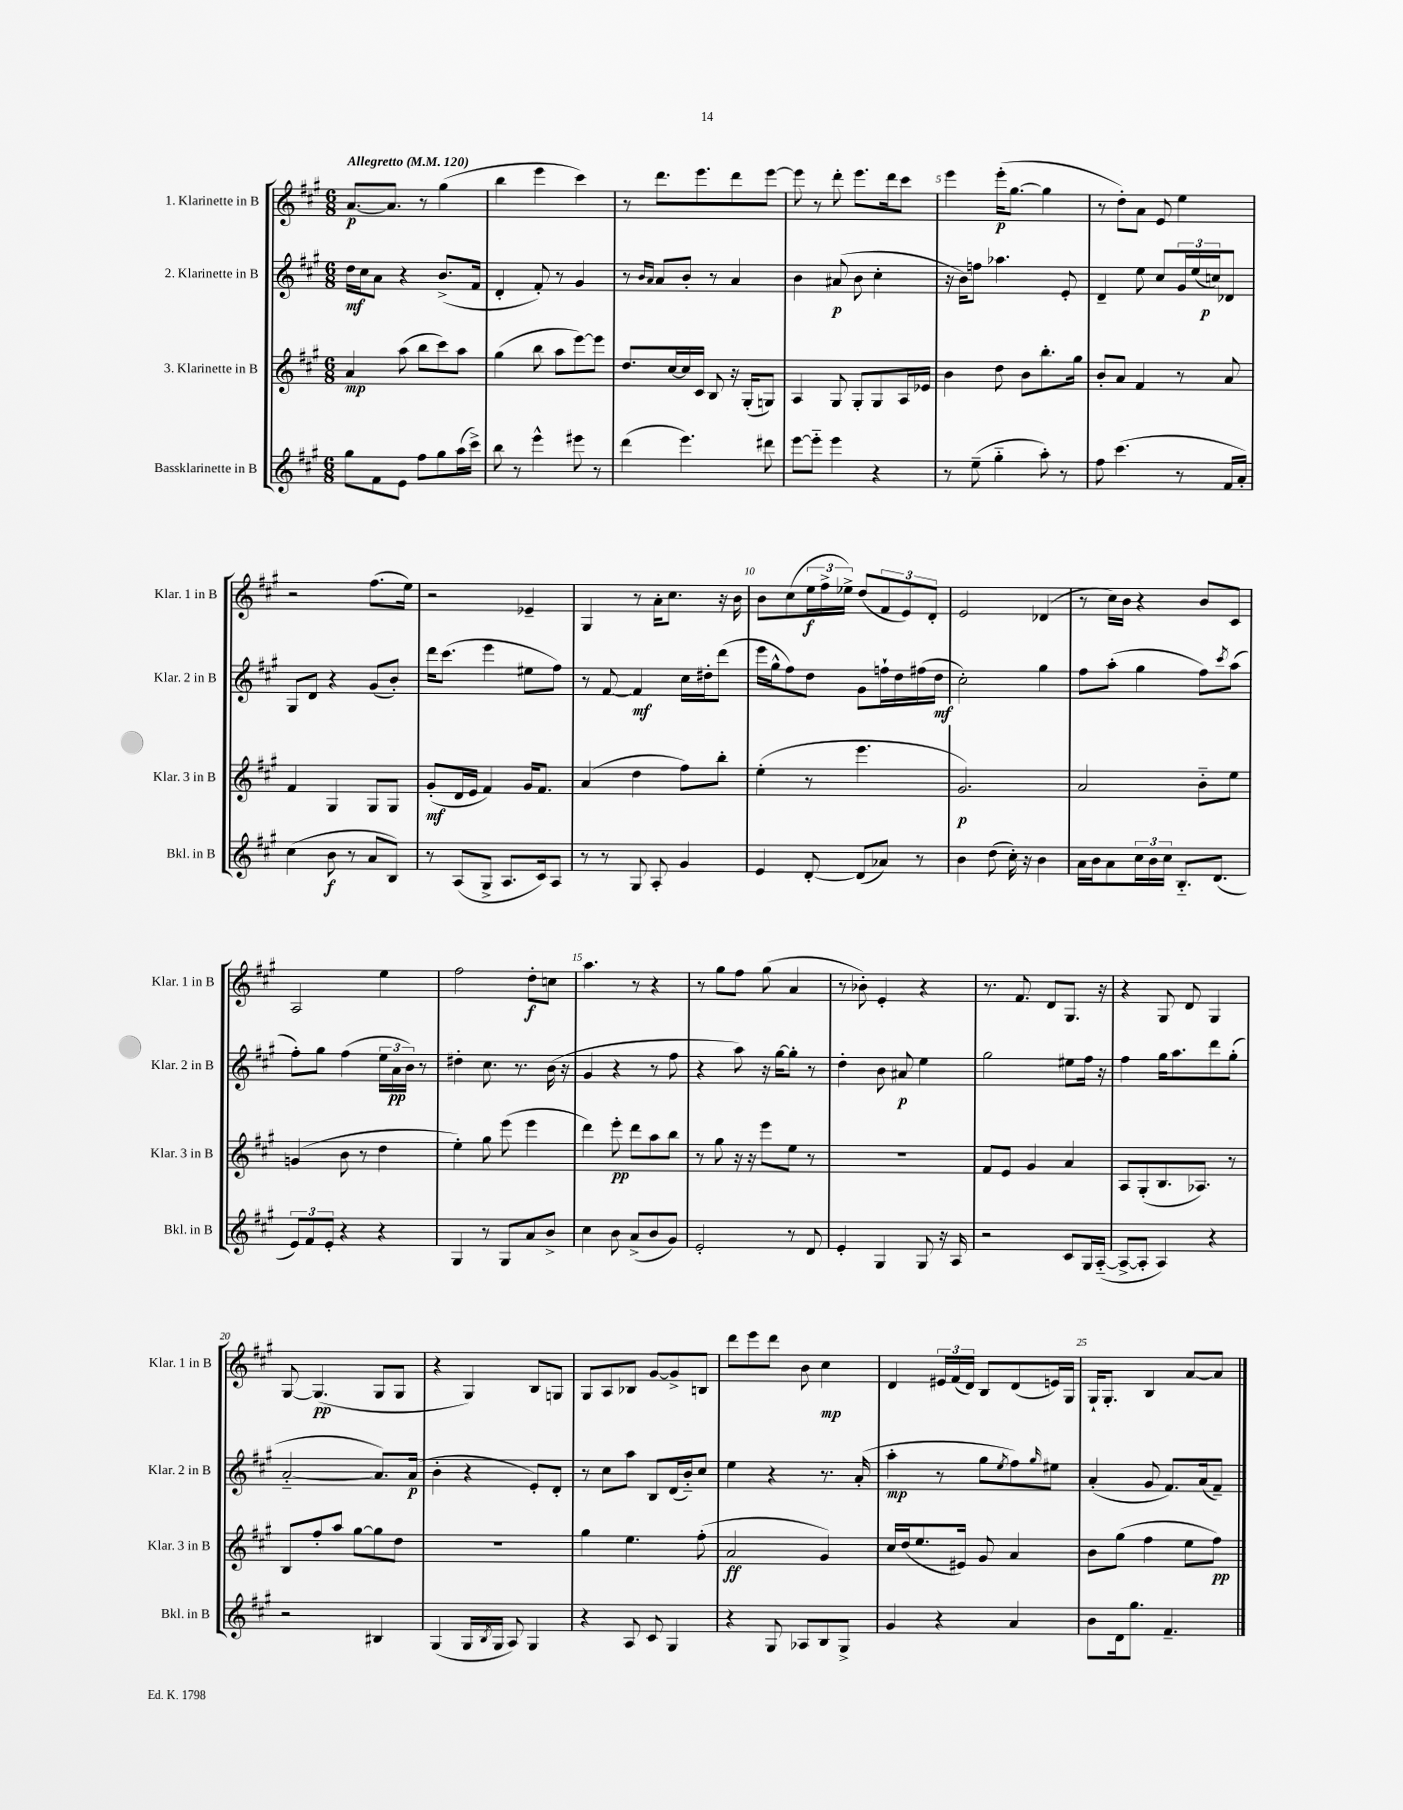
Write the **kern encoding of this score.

**kern	**dynam	**kern	**dynam	**kern	**dynam	**kern	**dynam
*part4	*part4	*part3	*part3	*part2	*part2	*part1	*part1
*staff4	*staff4	*staff3	*staff3	*staff2	*staff2	*staff1	*staff1
*I"Bassklarinette in B	*	*I"3. Klarinette in B	*	*I"2. Klarinette in B	*	*I"1. Klarinette in B	*
*I'Bkl. in B	*	*I'Klar. 3 in B	*	*I'Klar. 2 in B	*	*I'Klar. 1 in B	*
*clefG2	*	*clefG2	*	*clefG2	*	*clefG2	*
*k[f#c#g#]	*	*k[f#c#g#]	*	*k[f#c#g#]	*	*k[f#c#g#]	*
*M6/8	*	*M6/8	*	*M6/8	*	*M6/8	*
*MM120	*	*MM120	*	*MM120	*	*MM120	*
=1	=1	=1	=1	=1	=1	=1	=1
!	!	!	!	!	!	!LO:TX:a:B:t=Allegretto	!
8gg#\L	.	4a/	mp	16dd\LL	mf	[8.a/L	p
.	.	.	.	16cc#\J	.	.	.
8f#\	.	.	.	8a\J	.	.	.
.	.	.	.	.	.	8.a/J]	.
8e\J	.	(8aa\	.	4r	.	.	.
8ff#\L	.	8bb\L	.	.	.	8r	.
8gg#\	.	8ccc#\)	.	(8.b^/L	.	(4gg#\	.
(16aa\L	.	8aa\J	.	.	.	.	.
16ccc#^\JJ)	.	.	.	16f#/Jk	.	.	.
=2	=2	=2	=2	=2	=2	=2	=2
8bb\	.	(4gg#\	.	4d'/	.	4bb\	.
8r	.	.	.	.	.	.	.
4eee^^\	.	8bb\	.	8f#'/)	.	4eee\	.
.	.	8aa\L	.	8r	.	.	.
8eee#X\	.	[8eee\)	.	4g#/	.	4ccc#\)	.
8r	.	8eee\J]	.	.	.	.	.
=3	=3	=3	=3	=3	=3	=3	=3
(4ddd\	.	8.dd/L	.	8r	.	8r	.
.	.	.	.	16qqb/LL	.	.	.
.	.	.	.	16qqa/JJ	.	.	.
.	.	.	.	8a/L	.	8.ddd\L	.
.	.	[16cc#/L	.	.	.	.	.
4.eee\)	.	16cc#/]	.	8b'/J	.	.	.
.	.	16c#/JJ	.	.	.	8.eee\	.
.	.	8B/	.	8r	.	.	.
.	.	16r	.	4a/	.	8ddd\	.
.	.	(16G#'/KL	.	.	.	.	.
8ddd#X\	.	8Gn/J)	.	.	.	[8eee\J	.
=4	=4	=4	=4	=4	=4	=4	=4
[8eee\L	.	4A/	.	4b\	.	8eee\]	.
8eee\J]	.	.	.	.	.	8r	.
4eee\	.	8G#/	.	(8a#X/	p	8ddd'\	.
.	.	8G#'/L	.	8b\	.	8.eee\L	.
4r	.	8G#/	.	4cc#'\	.	.	.
.	.	.	.	.	.	16ddd\k	.
.	.	16A/L	.	.	.	8ccc#\J	.
.	.	16e-X/JJ	.	.	.	.	.
=5	=5	=5	=5	=5	=5	=5	=5
8r	.	4b\	.	16r	.	4eee\	.
.	.	.	.	16b\KL)	.	.	.
(8ee~\	.	.	.	8ffn\J	.	.	.
4gg#\	.	8dd\	.	4.aa-X\	.	(16eee'\KL	p
.	.	.	.	.	.	[8.gg#\J	.
.	.	8b\L	.	.	.	.	.
8aa'\)	.	8.bb'\	.	.	.	4gg#\]	.
8r	.	.	.	8e'/	.	.	.
.	.	16gg#\Jk	.	.	.	.	.
=6	=6	=6	=6	=6	=6	=6	=6
8ff#\	.	8b'/L	.	4d~/	.	8r	.
(4.ccc#\	.	8a/J	.	.	.	8dd'\L)	.
.	.	4f#/	.	8ee\	.	8a\J	.
.	.	.	.	8cc#/L	.	8e/	.
8r	.	8r	.	24g#/L	.	4ee\	.
.	.	.	.	(24ee/	.	.	.
.	.	.	.	24ccn/J)	p	.	.
16f#/LL	.	8a/	.	8d-X/J	.	.	.
16a'/JJ)	.	.	.	.	.	.	.
!!LO:LB:g=z
=7	=7	=7	=7	=7	=7	=7	=7
(4cc#\	.	4f#/	.	8G#/L	.	2r	.
.	.	.	.	8d/J	.	.	.
8b\	f	4G#/	.	4r	.	.	.
8r	.	.	.	.	.	.	.
8a/L	.	8G#/L	.	(8g#/L	.	(8.ff#\L	.
8B/J)	.	8G#/J	.	8b'/J)	.	.	.
.	.	.	.	.	.	16ee\Jk)	.
=8	=8	=8	=8	=8	=8	=8	=8
8r	.	(8g#'/L	mf	16ddd\KL	.	2r	.
.	.	.	.	(8.ccc#\J	.	.	.
(8A/L	.	16d/L	.	.	.	.	.
.	.	16e/JJ	.	.	.	.	.
8G#^/J	.	4f#/)	.	4eee\	.	.	.
8.A/L	.	.	.	.	.	.	.
.	.	16g#/KL	.	8ee#X\L	.	4e-X~/	.
16c#/k)	.	8.f#/J	.	.	.	.	.
8A/J	.	.	.	8ff#\J)	.	.	.
=9	=9	=9	=9	=9	=9	=9	=9
8r	.	(4a/	.	8r	.	4G#/	.
8r	.	.	.	[8f#/	.	.	.
8G#/	.	4dd\	.	4f#/]	mf	8r	.
8A'/	.	.	.	.	.	16a'\KL	.
.	.	.	.	.	.	8.cc#\J	.
4g#/	.	8ff#\L)	.	16cc#\LL	.	.	.
.	.	.	.	16dd#X'\J	.	.	.
.	.	8bb'\J	.	(8ddd\J	.	16r	.
.	.	.	.	.	.	16b\	.
=10	=10	=10	=10	=10	=10	=10	=10
4e/	.	(4ee'\	.	16eee\LL	.	8b\L	.
.	.	.	.	16gg#^^\J	.	.	.
.	.	.	.	8ff#\)	.	(8cc#\	.
[8d'/	.	8r	.	8dd\J	.	24ee\L	f
.	.	.	.	.	.	24ff#^\	.
.	.	.	.	.	.	24ee-X^\JJ)	.
(8d/L]	.	4.eee\	.	8g#\L	.	(8dd/L	.
8a-X/J)	.	.	.	16ffn`\L	.	12f#/	.
.	.	.	.	16dd\	.	.	.
.	.	.	.	.	.	12e/)	.
8r	.	.	.	(16ff#X\	.	.	.
.	.	.	.	.	.	12d'/J	.
.	.	.	.	16dd\JJ	mf	.	.
=11	=11	=11	=11	=11	=11	=11	=11
4b\	.	2.g#/)	p	2cc#'\)	.	2e/	.
(8dd\	.	.	.	.	.	.	.
16cc#'\)	.	.	.	.	.	.	.
16r	.	.	.	.	.	.	.
4b\	.	.	.	4gg#\	.	(4d-X/	.
=12	=12	=12	=12	=12	=12	=12	=12
16a\LL	.	2a/	.	8ff#\L	.	8r	.
16b\J	.	.	.	.	.	.	.
8a\	.	.	.	(8aa'\J	.	16cc#\LL)	.
.	.	.	.	.	.	16b\JJ	.
24cc#\L	.	.	.	4gg#\	.	4r	.
24b\	.	.	.	.	.	.	.
24cc#\JJ	.	.	.	.	.	.	.
8.B/L	.	.	.	.	.	.	.
.	.	8b\L	.	8ff#\L)	.	8b/L	.
(8.d/J	.	.	.	.	.	.	.
.	.	.	.	8qccc#/	.	.	.
.	.	8ee\J	.	(8aa\J	.	8c#/J	.
!!LO:LB:g=z
=13	=13	=13	=13	=13	=13	=13	=13
12e/L)	.	(4gn/	.	8ff#'\L)	.	2A/	.
12f#/	.	.	.	.	.	.	.
.	.	.	.	8gg#\J	.	.	.
12e'/J	.	.	.	.	.	.	.
4r	.	8b\	.	(4ff#\	.	.	.
.	.	8r	.	.	.	.	.
4r	.	4dd\	.	24ee\LL	.	4ee\	.
.	.	.	.	24a\	pp	.	.
.	.	.	.	24b\JJ)	.	.	.
.	.	.	.	8r	.	.	.
=14	=14	=14	=14	=14	=14	=14	=14
4G#/	.	4ee'\)	.	4dd#X'\	.	2ff#\	.
8r	.	8gg#\	.	8.cc#\	.	.	.
8G#/L	.	(8eee\	.	.	.	.	.
.	.	.	.	8.r	.	.	.
8a/	.	4eee\	.	.	.	8dd'\L	f
8b^/J	.	.	.	(16b\	.	8ccn\J	.
.	.	.	.	16r	.	.	.
=15	=15	=15	=15	=15	=15	=15	=15
4cc#\	.	4ddd\)	.	4g#/	.	4.aa\	.
8b\	.	8eee'\	pp	4r	.	.	.
(8a^/L	.	8ddd\L	.	.	.	8r	.
8b/	.	8aa\	.	8r	.	4r	.
8g#/J)	.	8bb\J	.	8ff#\	.	.	.
=16	=16	=16	=16	=16	=16	=16	=16
2e'/	.	8r	.	4r	.	8r	.
.	.	8gg#\	.	.	.	8gg#\L	.
.	.	16r	.	8aa\)	.	8ff#\J	.
.	.	16r	.	.	.	.	.
.	.	8eee\L	.	16r	.	(8gg#\	.
.	.	.	.	[16gg#\KL	.	.	.
8r	.	8ee\J	.	8gg#'\J]	.	4a/	.
8d/	.	8r	.	8r	.	.	.
=17	=17	=17	=17	=17	=17	=17	=17
4e'/	.	2.r	.	4dd'\	.	8r	.
.	.	.	.	.	.	8b-X'\)	.
4G#/	.	.	.	8b\	.	4e'/	.
.	.	.	.	8a#X/	p	.	.
8G#/	.	.	.	4ee\	.	4r	.
16r	.	.	.	.	.	.	.
16A/	.	.	.	.	.	.	.
=18	=18	=18	=18	=18	=18	=18	=18
2r	.	8f#/L	.	2gg#\	.	8.r	.
.	.	8e/J	.	.	.	.	.
.	.	.	.	.	.	8.f#/	.
.	.	4g#/	.	.	.	.	.
.	.	.	.	.	.	8d/L	.
8c#/L	.	4a/	.	8ee#X\L	.	8.G#/J	.
16G#/L	.	.	.	16ff#\Jk	.	.	.
([16A/JJ	.	.	.	16r	.	16r	.
=19	=19	=19	=19	=19	=19	=19	=19
8A^/L_	.	8A/L	.	4ff#\	.	4r	.
8A'/J]	.	(8G#'/	.	.	.	.	.
4A/)	.	8.B/	.	16gg#\KL	.	8G#/	.
.	.	.	.	8.aa\	.	.	.
.	.	.	.	.	.	8d/	.
.	.	8.A-X/J)	.	.	.	.	.
4r	.	.	.	8ddd\	.	4G#/	.
.	.	8r	.	(8gg#'\J	.	.	.
!!LO:LB:g=z
=20	=20	=20	=20	=20	=20	=20	=20
2r	.	8B/L	.	[2a/	.	[8G#/	.
.	.	8ff#'/	.	.	.	(4.G#/]	pp
.	.	8aa/J	.	.	.	.	.
.	.	[8gg#\L	.	.	.	.	.
4B#X/	.	8gg#\]	.	8.a/L])	.	8G#/L	.
.	.	8dd\J	.	.	.	8G#/J	.
.	.	.	.	(16a/Jk	p	.	.
=21	=21	=21	=21	=21	=21	=21	=21
(4G#/	.	2.r	.	4b'\	.	4r	.
16G#/LL	.	.	.	4r	.	4G#/)	.
8qB/	.	.	.	.	.	.	.
16G#/JJ	.	.	.	.	.	.	.
8A/)	.	.	.	.	.	.	.
4G#/	.	.	.	8e'/L)	.	8B/L	.
.	.	.	.	8d'/J	.	8Gn/J	.
=22	=22	=22	=22	=22	=22	=22	=22
4r	.	4gg#\	.	8r	.	8G#/L	.
.	.	.	.	8cc#\L	.	8A/	.
8A/	.	4.ee\	.	8aa\J	.	8B-X/J	.
8c#/	.	.	.	8B/L	.	[8g#/L	.
4G#/	.	.	.	(16d/L	.	8g#^/]	.
.	.	.	.	16b/J)	.	.	.
.	.	(8ff#'\	.	8cc#/J	.	8Bn/J	.
=23	=23	=23	=23	=23	=23	=23	=23
4r	.	2a/	ff	4ee\	.	8ddd\L	.
.	.	.	.	.	.	8eee\	.
8G#/	.	.	.	4r	.	8ddd\J	.
8A-X/L	.	.	.	.	.	8b\	.
8B/	.	4g#/)	.	8.r	.	4cc#\	mp
8G#^/J	.	.	.	.	.	.	.
.	.	.	.	(16a'/	.	.	.
=24	=24	=24	=24	=24	=24	=24	=24
4g#/	.	16cc#/LL	.	4aa'\	mp	4d/	.
.	.	(16dd/J	.	.	.	.	.
.	.	8.ee/	.	.	.	.	.
4r	.	.	.	8r	.	24e#X/LL	.
.	.	.	.	.	.	(24f#/	.
.	.	16e#X/Jk)	.	.	.	.	.
.	.	.	.	.	.	24d/JJ)	.
.	.	8g#/	.	8gg#\L	.	8B/L	.
.	.	.	.	8qee/	.	.	.
4a/	.	4a/	.	8ff#\)	.	(8d/	.
.	.	.	.	16qqgg#/	.	.	.
.	.	.	.	8ee#X\J	.	16en/L)	.
.	.	.	.	.	.	16G#/JJ	.
=25	=25	=25	=25	=25	=25	=25	=25
8b\L	.	8b\L	.	(4a'/	.	16G#`/KL	.
.	.	.	.	.	.	8.G#'/J	.
16d\k	.	(8gg#\J	.	.	.	.	.
8.gg#\J	.	.	.	.	.	.	.
.	.	4ff#\	.	8g#/	.	4B/	.
4.f#~/	.	.	.	8.f#/L)	.	.	.
.	.	8ee\L	.	.	.	[8a/L	.
.	.	.	.	(16a/k	.	.	.
.	.	8ff#\J)	pp	8f#~/J)	.	8a/J]	.
==	==	==	==	==	==	==	==
*-	*-	*-	*-	*-	*-	*-	*-
